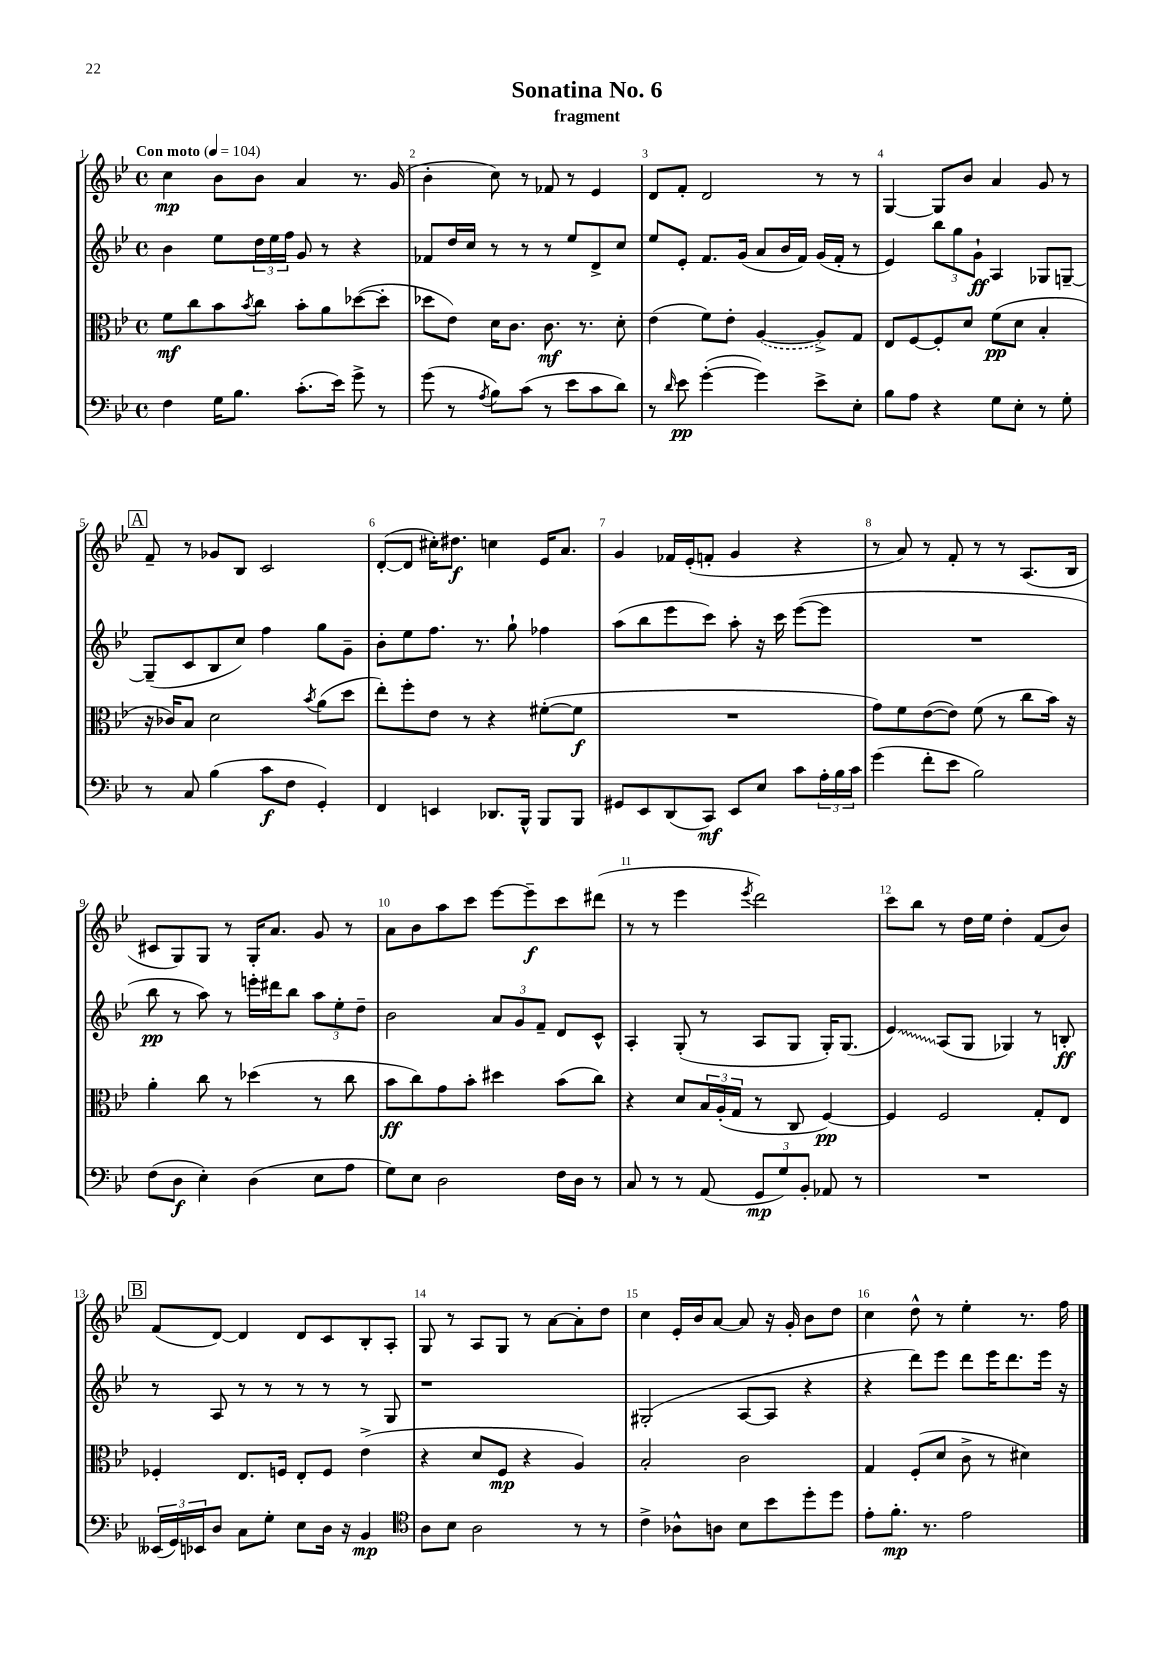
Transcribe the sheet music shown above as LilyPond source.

\header { title = "Sonatina No. 6" subtitle = "fragment" }
<<
\new StaffGroup <<
\new Staff = "s0" {
    \clef treble \key bes \major \defaultTimeSignature \time 4/4 \tempo "Con moto" 4 = 104
    c''4\mp bes'8 bes'8 a'4 r8. g'16( |
    bes'4-. c''8) r8 fes'8 r8 ees'4 |
    d'8 f'8-. d'2 r8 r8 |
    g4~ g8 bes'8 a'4 g'8 r8 |
    \mark \markup { \box "A" } f'8-- r8 ges'8 bes8 c'2 |
    d'8~-.( d'8 cis''16-.) dis''8.\f c''4 ees'16 a'8. |
    g'4 fes'16 ees'16-.( f'8-. g'4 r4 |
    r8 a'8) r8 f'8-. r8 r8 a8.( bes16 |
    cis'8 g8) g8 r8 g16-. a'8. g'8 r8 |
    a'8 bes'8 a''8 c'''8 ees'''8~ ees'''8--\f c'''8 dis'''8( |
    r8 r8 ees'''4 \acciaccatura { ees'''8 } d'''2) |
    c'''8 bes''8 r8 d''16 ees''16 d''4-. f'8( bes'8) |
    \mark \markup { \box "B" } f'8( d'8~) d'4 d'8 c'8 bes8-. a8-. |
    g8 r8 a8 g8 r8 a'8~ a'8-. d''8 |
    c''4 ees'16-. bes'16 a'8~ a'8 r16 g'16-. bes'8 d''8 |
    c''4 d''8-^ r8 ees''4-. r8. f''16 \bar "|." |
}
\new Staff = "s1" {
    \clef treble \key bes \major \defaultTimeSignature \time 4/4
    bes'4 ees''8 \tuplet 3/2 { d''16 ees''16 f''16 } g'8 r8 r4 |
    fes'8 d''16 c''16 r8 r8 r8 ees''8 d'8-> c''8 |
    ees''8 ees'8-. f'8. g'16( a'8 bes'16 f'16) g'16( f'16-. r8 |
    ees'4) \tuplet 3/2 { bes''8 g''8 g'8-!\ff } a4 ges8 g8~-- |
    \mark \markup { \box "A" } g8--( c'8 bes8 c''8) f''4 g''8 g'8-- |
    bes'8-. ees''8 f''8. r8. g''8-! fes''4 |
    a''8( bes''8 ees'''8 c'''8) a''8-. r16 c'''16 ees'''8~( ees'''8 |
    R1 |
    bes''8\pp r8 a''8) r8 e'''16-. dis'''16 bes''8 \tuplet 3/2 { a''8 ees''8-. d''8-- } |
    bes'2 \tuplet 3/2 { a'8 g'8 f'8-- } d'8 c'8-^ |
    a4-. g8-.( r8 a8 g8 g16-.) g8.( |
    \once \override Glissando.style = #'zigzag ees'4\glissando) a8( g8 ges4) r8 b8-.\ff |
    \mark \markup { \box "B" } r8 a8 r8 r8 r8 r8 r8 g8 |
    r1 |
    gis2-.( a8~ a8 r4 |
    r4 d'''8) ees'''8 d'''8 ees'''16 d'''8. ees'''16 r16 \bar "|." |
}
\new Staff = "s2" {
    \clef alto \key bes \major \defaultTimeSignature \time 4/4
    f'8\mf c''8 bes'8 \acciaccatura { bes'8 } c''8 bes'8-. a'8 des''8~( des''8-. |
    des''8 ees'8) d'16 c'8. c'8.\mf r8. d'8-. |
    ees'4( f'8) ees'8-. \once \slurDashed a4~( a8->) g8 |
    ees8 f8~ f8-. d'8 f'8\pp( d'8 bes4-. |
    \mark \markup { \box "A" } r16 ces'16) bes8 d'2 \acciaccatura { bes'8 } a'8( d''8 |
    ees''8-.) f''8-. ees'8 r8 r4 fis'8~-.( fis'8\f |
    R1 |
    g'8) f'8 ees'8~( ees'8) f'8( r8 c''8 bes'16) r16 |
    a'4-. c''8 r8 des''4( r8 c''8 |
    bes'8\ff c''8) g'8 bes'8-. dis''4 bes'8( c''8) |
    r4 d'8 \tuplet 3/2 { bes16 a16-.( g16 } r8 c8 f4~\pp) |
    f4 f2 g8-. ees8 |
    \mark \markup { \box "B" } fes4-. ees8. f16 ees8-. f8 ees'4->( |
    r4 d'8 f8\mp r4 a4) |
    bes2-. c'2 |
    g4 f8-.( d'8 c'8-> r8 dis'4) \bar "|." |
}
\new Staff = "s3" {
    \clef bass \key bes \major \defaultTimeSignature \time 4/4
    f4 g16 bes8. c'8.-.( ees'16) g'8-> r8 |
    g'8( r8 \acciaccatura { a8 } bes8) c'8( r8 ees'8 c'8 d'8) |
    r8 \grace { d'16 } ees'8\pp g'4~-.( g'4) ees'8-> ees8-. |
    bes8 a8 r4 g8 ees8-. r8 g8-. |
    \mark \markup { \box "A" } r8 c8 bes4( c'8\f f8 g,4-.) |
    f,4 e,4 des,8. bes,,16-^ bes,,8 bes,,8 |
    gis,8 ees,8 d,8( c,8\mf) ees,8 ees8 c'8 \tuplet 3/2 { a16-. bes16 c'16 } |
    g'4( f'8-. ees'8 bes2) |
    f8( d8\f ees4-.) d4( ees8 a8 |
    g8) ees8 d2 f16 d16 r8 |
    c8 r8 r8 a,8( \tuplet 3/2 { g,8\mp g8) bes,8-. } aes,8 r8 |
    R1 |
    \mark \markup { \box "B" } \tuplet 3/2 { eeses,16( g,16) ees,16 } d8 c8 g8-. ees8 d16 r16 bes,4\mp |
    \clef tenor a8 bes8 a2 r8 r8 |
    c'4-> aes8-^ a8 bes8 bes'8 d''8-. d''8 |
    ees'8-. f'8.-.\mp r8. ees'2 \bar "|." |
}
>>
>>
\layout { \context { \Score \override BarNumber.break-visibility = ##(#f #t #t) barNumberVisibility = #all-bar-numbers-visible } }
